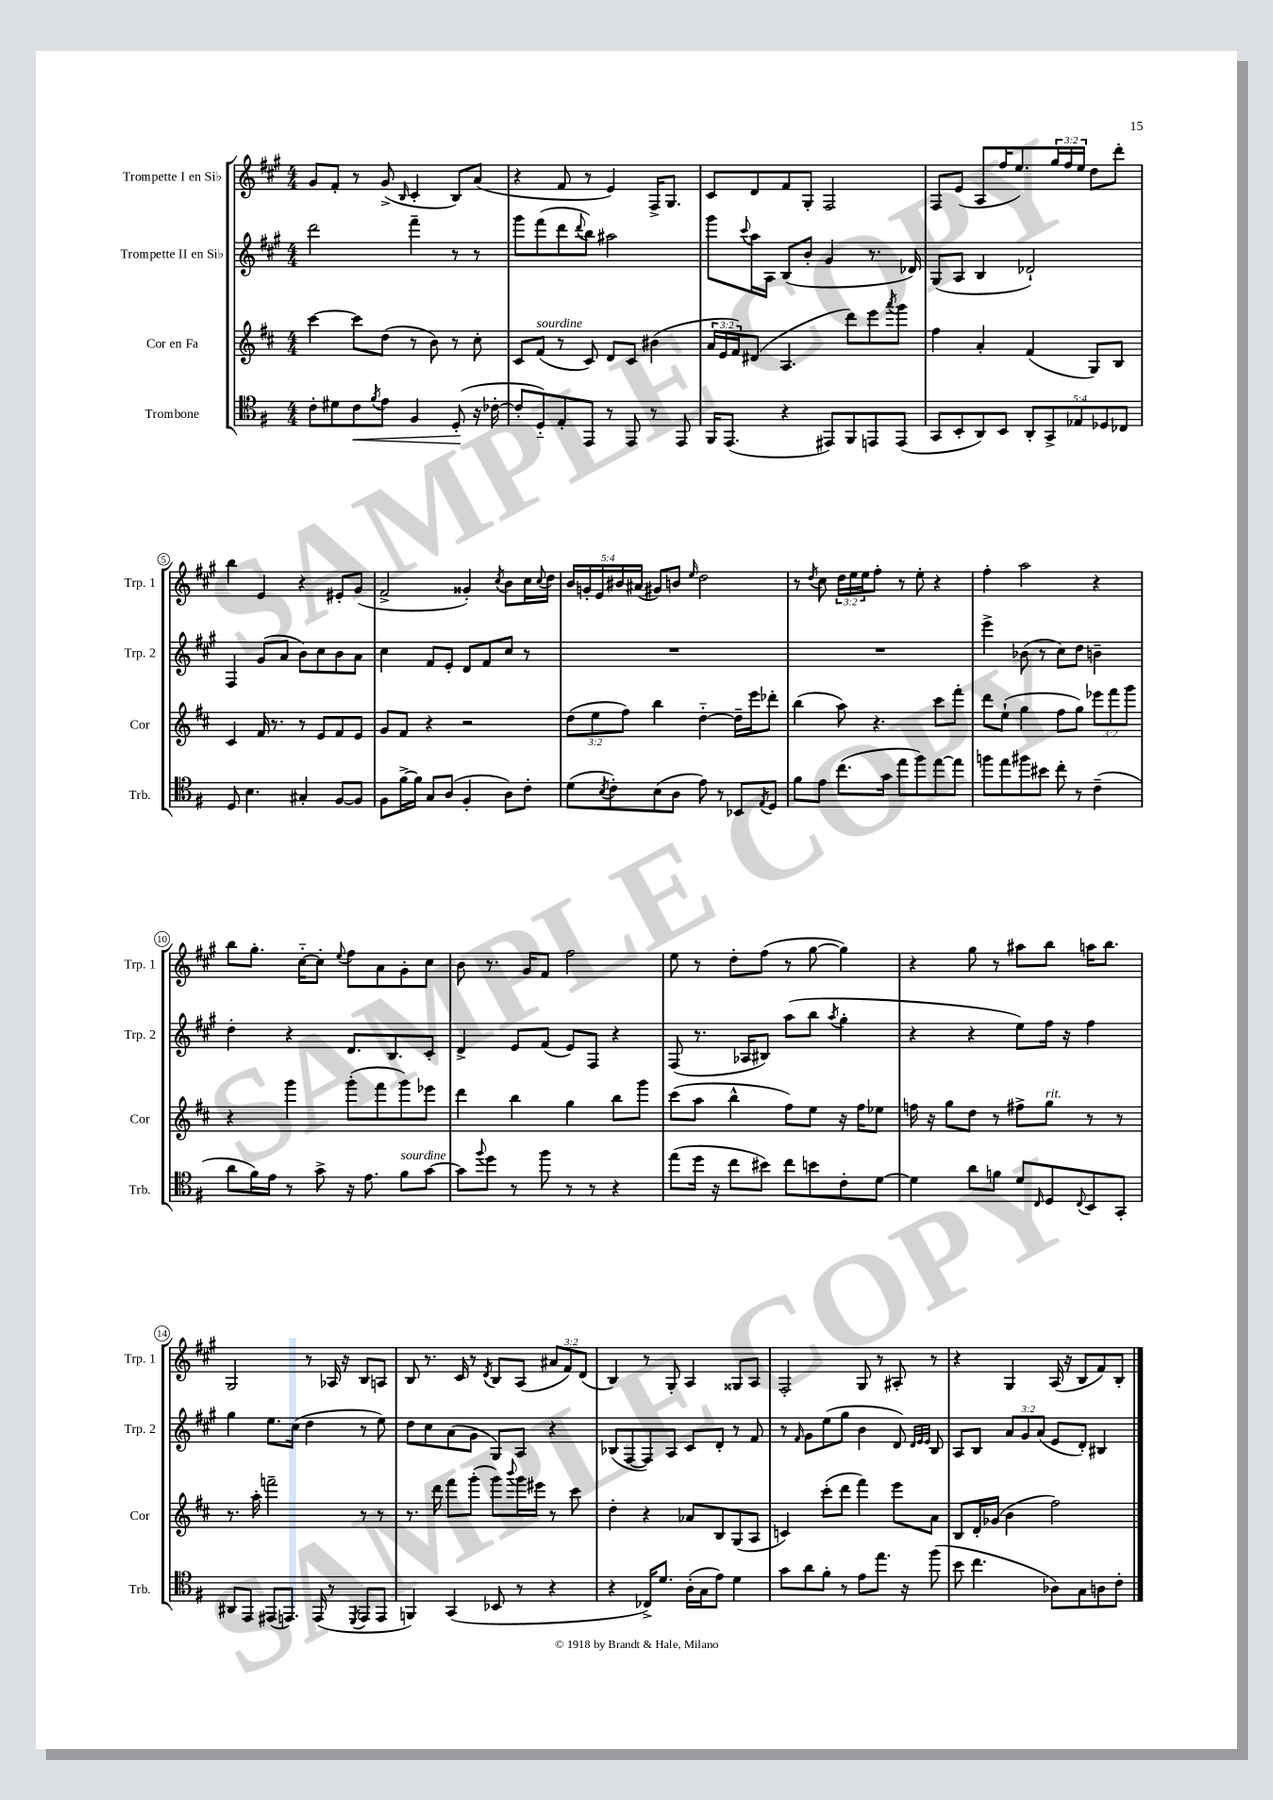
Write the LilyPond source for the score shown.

<<
\new StaffGroup <<
\new Staff = "s0" \with { instrumentName = "Trompette I en Sib" shortInstrumentName = "Trp. 1" } {
    \clef treble \key a \major \numericTimeSignature \time 4/4 \override Staff.TupletNumber.text = #tuplet-number::calc-fraction-text
    gis'8 fis'8-. r8 gis'8->( \grace { b16 } cis'4-. b8) a'8( |
    r4 fis'8 r8 e'4) fis16-> gis8. |
    cis'8 d'8 fis'8 gis8-. fis2 |
    fis8 e'8( a8 fis''16 e''8.) \tuplet 3/2 { gis''16 fis''16 e''16 } d''8 d'''8-. |
    b''4 e'4 r4 eis'8-. gis'8( |
    fis'2-> gisis'4-.) \acciaccatura { cis''8 } b'8 cis''16 \appoggiatura { cis''8 } d''16 |
    \tuplet 5/4 { b'16 g'16-. e'16 bis'16 ais'16( } gis'8) b'8 \grace { e''16 } d''2 |
    r8 \acciaccatura { d''8 } cis''8 \tuplet 3/2 { d''16 e''16 e''16 } fis''8-. r8 e''8-. r4 |
    fis''4-. a''2 r4 |
    b''8 gis''8.-. cis''16~-_ cis''8-. \appoggiatura { e''8 } fis''8 a'8 gis'8-. cis''8 |
    b'8 r8. gis'16 fis'8 fis''2 |
    e''8 r8 d''8-. fis''8( r8 gis''8~ gis''4) |
    r4 gis''8 r8 ais''8 b''8 a''16 b''8. |
    gis2 r8 aes16 r16 b8 a8 |
    b8 r8. cis'16 r8 \acciaccatura { d'8 } b8 a8( \tuplet 3/2 { ais'8 fis'8) d'8( } |
    b4) r8 gis8-. a4 gisis8 a8 |
    fis2-. gis8 r8 ais8-. r8 |
    r4 gis4 a16( r16 b8 fis'8) b8-. \bar "|." |
}
\new Staff = "s1" \with { instrumentName = "Trompette II en Sib" shortInstrumentName = "Trp. 2" } {
    \clef treble \key a \major \numericTimeSignature \time 4/4 \override Staff.TupletNumber.text = #tuplet-number::calc-fraction-text
    d'''2 fis'''4-- r8 r8 |
    gis'''8 fis'''8( d'''8 \appoggiatura { d'''8 } b''8) ais''2 |
    gis'''8 \appoggiatura { cis'''8 } a''16 a16 b8( b'8-. gis'4 r8. des'16) |
    gis8( a8 b4 des'2-!) |
    fis4 gis'8( a'8 b'8) cis''8 b'8 a'8 |
    cis''4 fis'8 e'8-. d'8 fis'8 cis''8 r8 |
    R1 |
    R1 |
    e'''4-> bes'8( r8 cis''8) d''8 b'4-- |
    d''4-. r4 d'8. b8. cis'8-. |
    d'4-> e'8 fis'8( e'8) fis8 r4 |
    fis8( r8. aes16 bis8) a''8( b''8 \acciaccatura { a''8 } gis''4-. |
    r4 r4 e''8) fis''16 r16 fis''4 |
    gis''4 e''8. cis''16( d''4 r8 e''8) |
    d''8 cis''8 a'8( gis'8 gis8) a8 r4 |
    bes8( fis8~ fis8) a8 cis'8 d'8-. r8 fis'8 |
    r8 \grace { fis'16 } gis'8 e''8( gis''8 b'4 d'8) \grace { d'32 e'32 e'32 } b8 |
    a8 b8 \tuplet 3/2 { a'8 gis'8 a'8( } e'8 d'8-.) bis4 \bar "|." |
}
\new Staff = "s2" \with { instrumentName = "Cor en Fa" shortInstrumentName = "Cor" } {
    \clef treble \key d \major \numericTimeSignature \time 4/4 \override Staff.TupletNumber.text = #tuplet-number::calc-fraction-text
    cis'''4~ cis'''8 d''8( r8 b'8) r8 cis''8-. |
    cis'8 fis'8^\markup { \italic "sourdine" }( r8 cis'8) d'8 cis'8 bis'4( |
    \tuplet 3/2 { a'16 e'16 fis'16) } dis'8( a4. d'''8) e'''8 \acciaccatura { a'''8 } g'''8 |
    fis''4 a'4-. fis'4( g8) b8 |
    cis'4 fis'16 r8. r8 e'8 fis'8 e'8 |
    g'8 fis'8 r4 r2 |
    \tuplet 3/2 { d''8( e''8 fis''8) } b''4 d''4~-_ d''16-- e'''16 des'''8-. |
    b''4( a''8) r4. cis'''8 fis'''8-. |
    d'''8 e''8-!( g''4 fis''8 g''8) \tuplet 3/2 { ees'''8 fis'''8 g'''8 } |
    r4 g'''4 g'''8-.( fis'''8 g'''8) ees'''8 |
    d'''4 b''4 g''4 b''8 g'''8 |
    cis'''8( a''8 b''4-^ fis''8) e''8 r16 fis''16 ees''8 |
    f''16 r16 g''8 d''8 r8 fis''8-> g''8^\markup { \italic "rit." } r8 r8 |
    r8. a''16-. f'''2-- r8 r8 |
    r8. d'''16 fis'''8 g'''8-.( g'''8) \appoggiatura { b'''8 } g'''16 eis'''16 r8 cis'''8 |
    d''4-. r4 aes'8 b8 g8( a8 |
    c'4) cis'''8-.( d'''8 fis'''4) e'''8 a'8 |
    b8 d'16-. ges'16( b'4 fis''2) \bar "|." |
}
\new Staff = "s3" \with { instrumentName = "Trombone" shortInstrumentName = "Trb." } {
    \clef tenor \key g \major \numericTimeSignature \time 4/4 \override Staff.TupletNumber.text = #tuplet-number::calc-fraction-text
    c'8-. dis'8 c'8\< \acciaccatura { fis'8 } e'8 fis4 d8-.\!( r16 ces'16~-. |
    ces'8-. d8-_) e8-. e,8 r8 e,8 r8 e,8 |
    fis,16 e,8.( r4 eis,8) fis,8 e,8 e,8( |
    g,8 b,8-. a,8) b,8 \tuplet 5/4 { a,8-. g,8-> ees8 des8 ces8 } |
    d8 b4. gis4-. fis8~ fis8 |
    fis8 fis'16~-> fis'16 g8 a8( fis4-. a8) c'8-. |
    d'8( \acciaccatura { b8 } c'8-.) b8( a8 e'8) r8 bes,8 \acciaccatura { e8 } d8 |
    fis'8 e'8 c''8.( g'16 e''8 fis''8) e''8~ e''8 |
    f''8 e''8 fis''8 bis'8 c''8-. r8 c'4--( |
    a'8 fis'16) e'16 r8 g'8-> r16 e'8. fis'8^\markup { \italic "sourdine" } g'8~ |
    g'8 \appoggiatura { fis''8 } d''8 r8 fis''8 r8 r8 r4 |
    e''8( d''16 r16 c''8 bis'8) c''8 b'8 c'8-. d'8~ |
    d'4 a'8 f'8 d'8 \grace { c16 } d8 \appoggiatura { c8 } b,8 g,8-. |
    ais,8 e,8 eis,8( e,8.) e,16( r8 \acciaccatura { d,8 } e,8 e,8 |
    f,4) g,4( bes,8 r8 r4 |
    r4 ces16->) d'8. a16-.( g16 e'8) d'4 |
    g'8 a'8 fis'8-. r8 e'8 e''8. r16 fis''8( |
    b'8 c''4. aes8) g8 a8 c'8-. \bar "|." |
}
>>
>>
\layout { \context { \Score \override BarNumber.stencil = #(make-stencil-circler 0.1 0.3 ly:text-interface::print) } }
